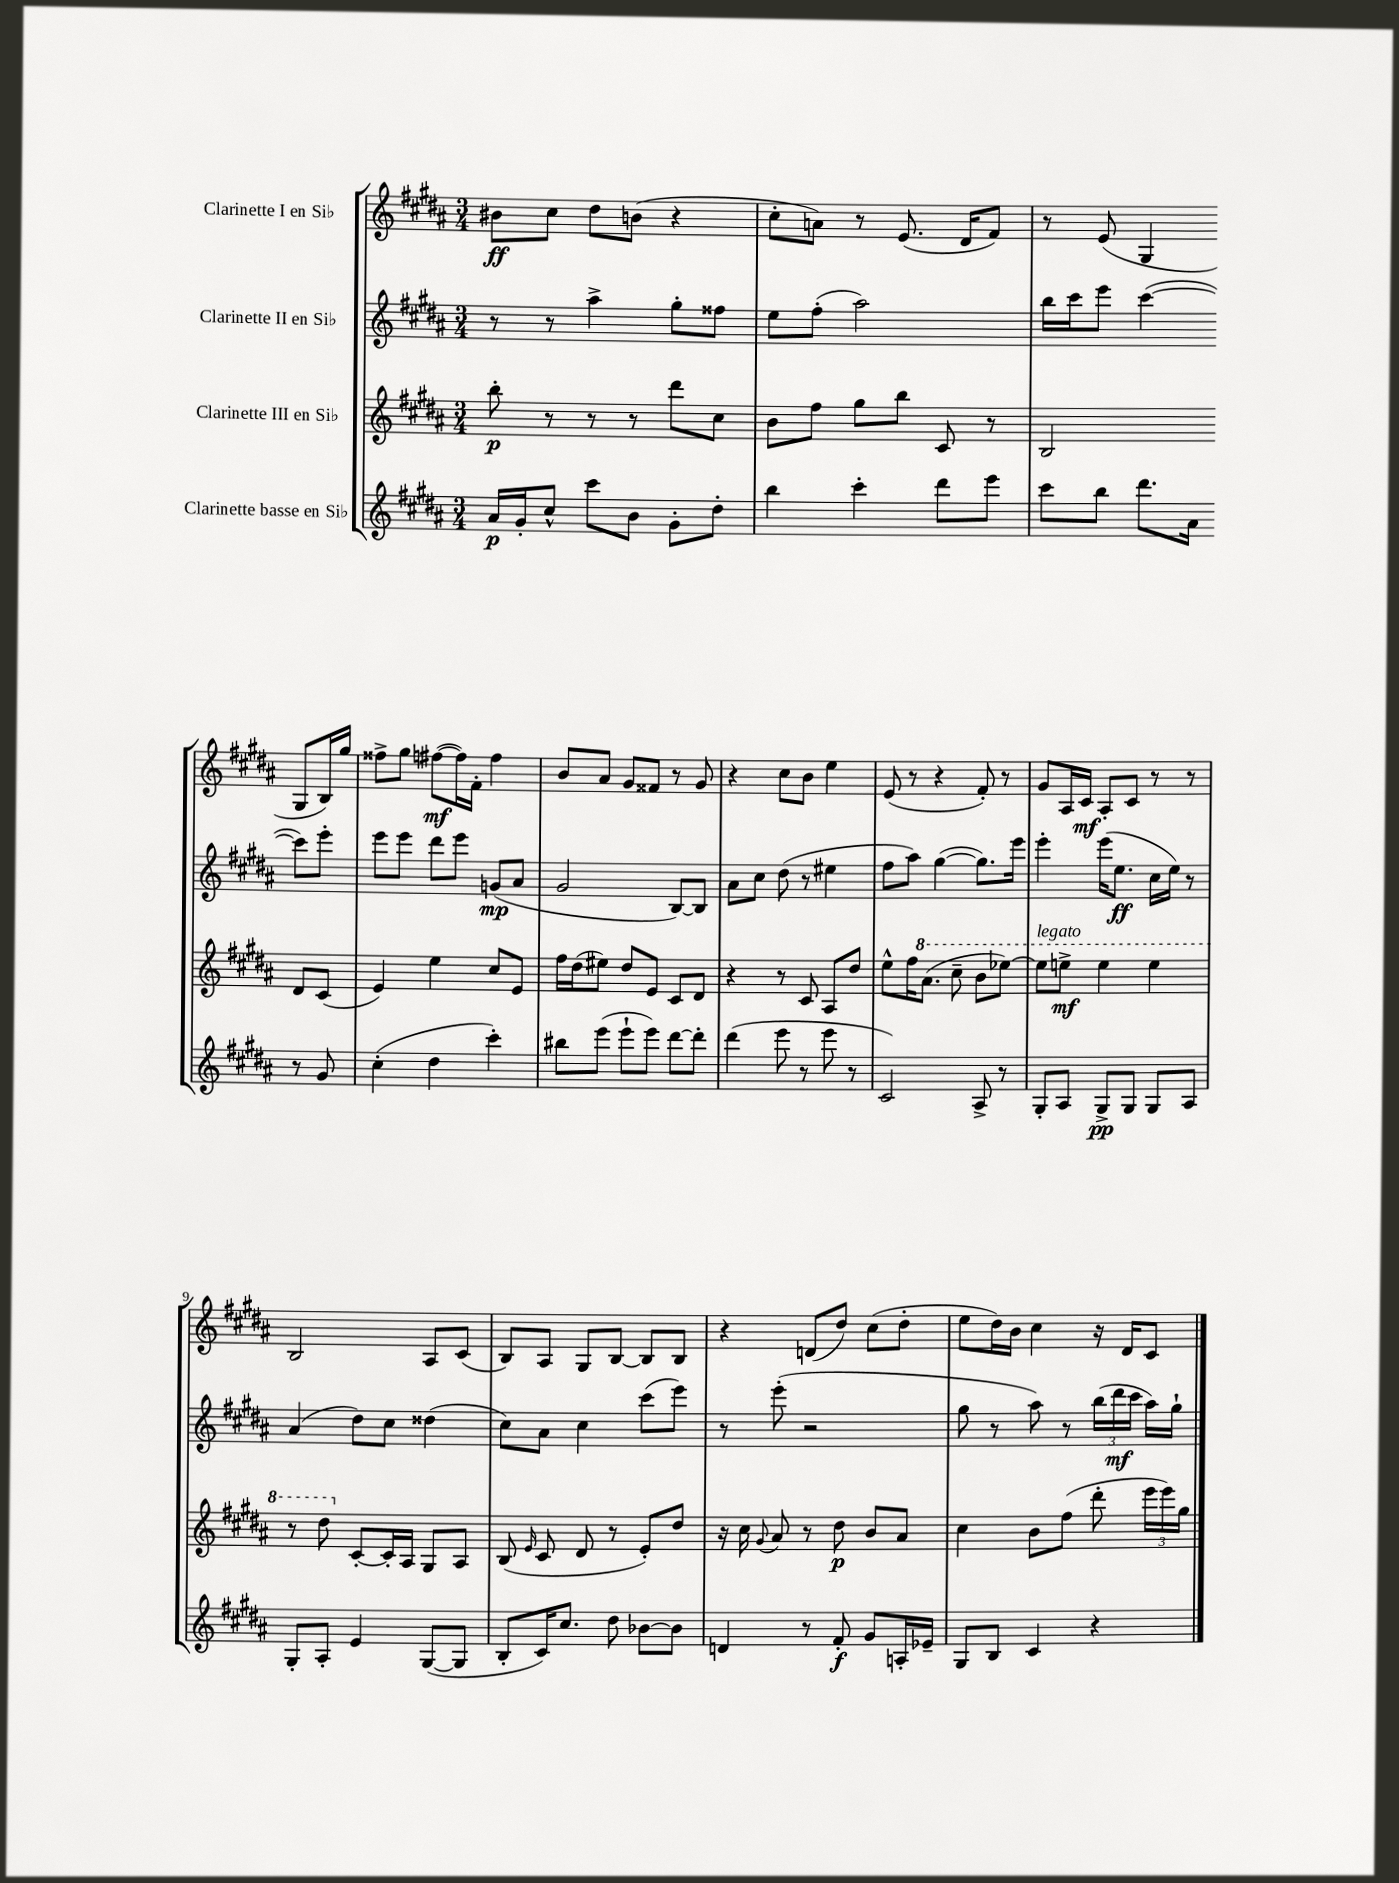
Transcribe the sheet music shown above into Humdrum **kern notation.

**kern	**kern	**kern	**kern
*staff4	*staff3	*staff2	*staff1
*clefG2	*clefG2	*clefG2	*clefG2
*k[f#c#g#d#a#]	*k[f#c#g#d#a#]	*k[f#c#g#d#a#]	*k[f#c#g#d#a#]
*M3/4	*M3/4	*M3/4	*M3/4
16a#/LL	8bb'\	8r	8b#\L
16g#'/J	.	.	.
8cc#^^/J	8r	8r	8cc#\J
8ccc#\L	8r	4aa#^\	8dd#\L
8b\J	8r	.	(8b\J
8g#'\L	8ddd#\L	8gg#'\L	4r
8dd#'\J	8cc#\J	8ff##\J	.
=	=	=	=
4bb\	8b\L	8ee\L	8cc#'\L
.	8ff#\J	(8ff#'\J	8a\J)
4ccc#'\	8gg#\L	2aa#\)	8r
.	8bb\J	.	(8.e/
8ddd#\L	8c#/	.	.
.	.	.	16d#/LK
8eee\J	8r	.	8f#/J)
=	=	=	=
8ccc#\L	2B/	16bb\LL	8r
.	.	16ccc#\J	.
8bb\J	.	8eee\J	(8e/
8.ddd#\L	.	([4ccc#\	4G#/
16a#\Jk	.	.	.
8r	8d#/L	8ccc#\]L)	8G#/L
8g#/	(8c#/J	8eee'\J	16B/L)
.	.	.	16gg#/JJ
=	=	=	=
(4cc#'\	4e/)	8eee\L	8ff##^\L
.	.	8eee\J	8gg#\J
4dd#\	4ee\	8ddd#\L	([8ff#\L
.	.	8eee\J	16ff#\]L)
.	.	.	16f#'\JJ
4ccc#'\)	8cc#/L	(8g/L	4ff#\
.	8e/J	8a#/J	.
=	=	=	=
8bb#\L	16ff#\LL	2g#/	8b/L
.	(16dd#\J	.	.
(8eee\J	8ee#\J)	.	8a#/J
8eee`\L	8dd#/L	.	8g#/L
8eee\J)	8e/J	.	8f##/J
[8ddd#\L	8c#/L	[8B/L)	8r
8ddd#'\]J	8d#/J	8B/]J	8g#/
=	=	=	=
(4ddd#\	4r	8a#\L	4r
.	.	8cc#\J	.
8eee\	8r	(8dd#\	8cc#\L
8r	8c#/	8r	8b\J
8eee\	8A#/L	4ee#\	4ee\
8r	8dd#/J	.	.
=	=	=	=
2c#/)	8ee^^\L	8ff#\L	(8e/
.	16ff#\K	8aa#\J)	8r
.	(8.aa#\J	.	.
.	.	([4gg#\	4r
.	8ccc#~\	.	.
8A#^/	8bb\L	8.gg#\]L)	8f#'/)
8r	[8eee-\J)	.	8r
.	.	16eee\Jk	.
=	=	=	=
8G#'/L	8eee-\]L	4eee'\	8g#/L
8A#/J	8eee^\J	.	16A#/L
.	.	.	16c#/JJ
8G#^/L	4eee\	(16eee\LK	8A#'/L
.	.	8.ee\J	.
8G#/J	.	.	8c#/J
8G#/L	4eee\	16cc#\LL	8r
.	.	16ee\JJ)	.
8A#/J	.	8r	8r
=	=	=	=
8G#'/L	8r	(4a#/	2B/
8A#'/J	8ddd#\	.	.
4e/	[8c#'/L	8dd#\L)	.
.	16c#'/]L	8cc#\J	.
.	16A#/JJ	.	.
([8G#/L	8G#/L	(4dd##\	8A#/L
8G#/]J	8A#/J	.	(8c#/J
=	=	=	=
8B'/L	(8B/	8cc#\L)	8B/L)
.	16qqe/	.	.
16c#/K)	8c#/	8a#\J	8A#/J
8.cc#/J	.	.	.
.	8d#/	4cc#\	8G#/L
8dd#\	8r	.	[8B/J
[8b-\L	8e'/L)	(8ccc#\L	8B/]L
8b-\]J	8dd#/J	8eee\J)	8B/J
=	=	=	=
4d/	16r	8r	4r
.	16cc#\	.	.
.	8qqg#/	.	.
.	8a#/	(8eee'\	.
8r	8r	2r	(8d/L
8f#'/	8dd#\	.	8dd#/J)
8g#/L	8b/L	.	(8cc#\L
16A'/L	8a#/J	.	8dd#'\J
16e-~/JJ	.	.	.
=	=	=	=
8G#/L	4cc#\	8gg#\	8ee\L
8B/J	.	8r	16dd#\L)
.	.	.	16b\JJ
4c#/	8b\L	8aa#\)	4cc#\
.	(8ff#\J	8r	.
4r	8ddd#'\	(24bb\LL	16r
.	.	24ddd#\	.
.	.	.	16d#/LK
.	.	24ccc#\JJ	.
.	24eee\LL	16aa#\LL)	8c#/J
.	24eee\)	.	.
.	.	16gg#`\JJ	.
.	24gg#\JJ	.	.
==	==	==	==
*-	*-	*-	*-
